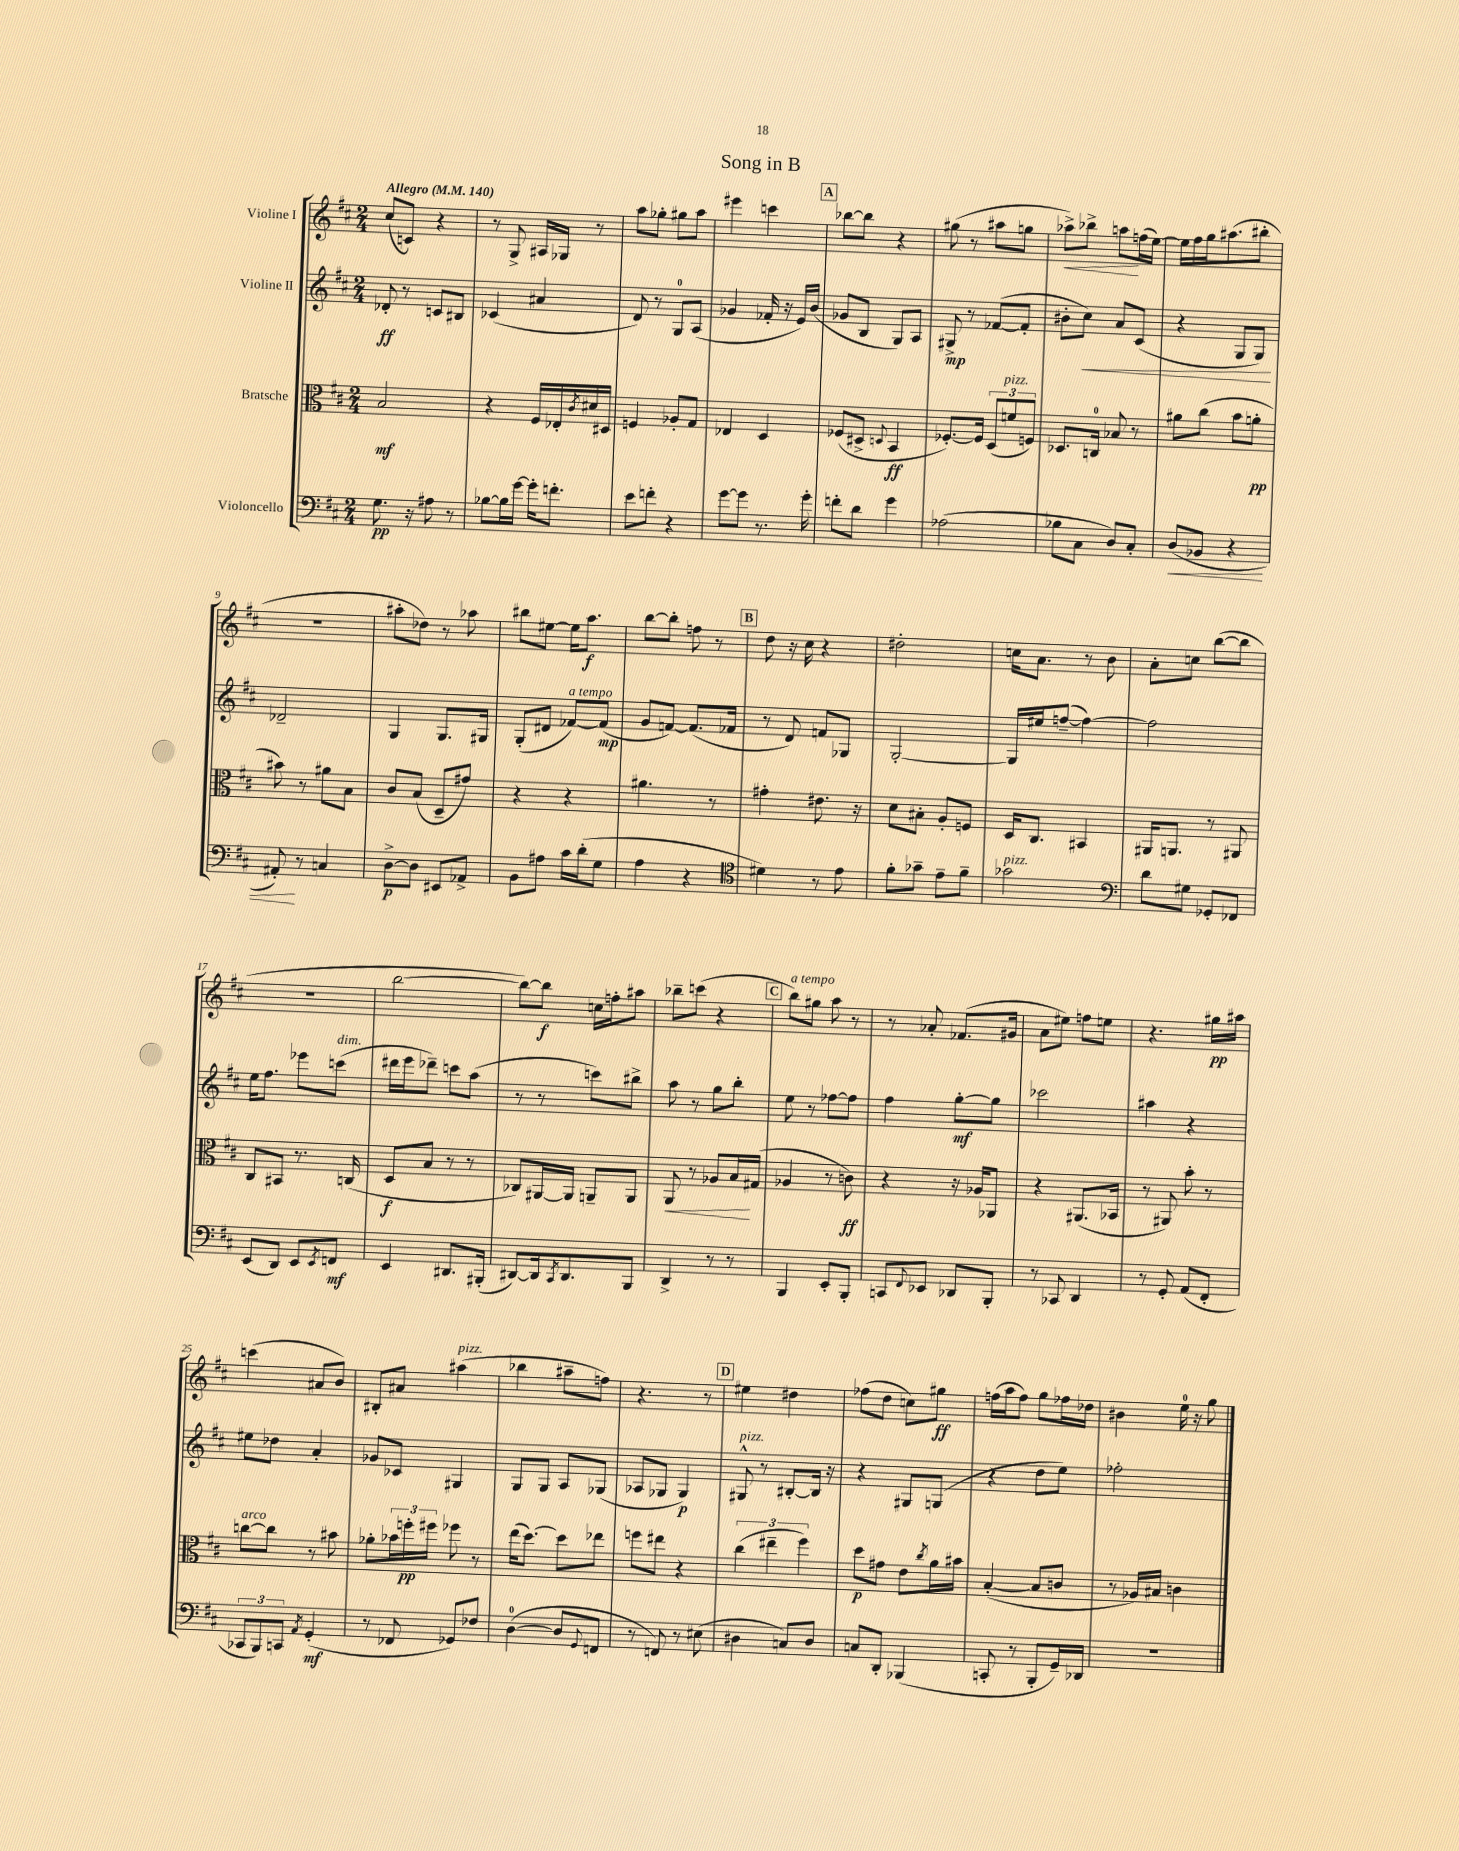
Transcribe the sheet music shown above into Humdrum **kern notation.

**kern	**dynam	**kern	**dynam	**kern	**dynam	**kern	**dynam
*part4	*part4	*part3	*part3	*part2	*part2	*part1	*part1
*staff4	*staff4	*staff3	*staff3	*staff2	*staff2	*staff1	*staff1
*I"Violoncello	*	*I"Bratsche	*	*I"Violine II	*	*I"Violine I	*
*clefF4	*	*clefC3	*	*clefG2	*	*clefG2	*
*k[f#c#]	*	*k[f#c#]	*	*k[f#c#]	*	*k[f#c#]	*
*M2/4	*	*M2/4	*	*M2/4	*	*M2/4	*
*MM140	*	*MM140	*	*MM140	*	*MM140	*
=1	=1	=1	=1	=1	=1	=1	=1
!	!	!	!	!	!	!LO:TX:a:B:t=Allegro	!
8.G\	pp	2B/	mf	8d-X'/	ff	(8cc#/L	.
.	.	.	.	8r	.	8cn/J)	.
16r	.	.	.	.	.	.	.
8A#X\	.	.	.	8cn/L	.	4r	.
8r	.	.	.	8B#X/J	.	.	.
=2	=2	=2	=2	=2	=2	=2	=2
[8B-X\L	.	4r	.	(4c-X/	.	8r	.
16B-\L]	.	.	.	.	.	8G^/	.
[16g\JJ	.	.	.	.	.	.	.
16g'\KL]	.	16F#/LL	.	4a#X/	.	16A#X/LL	.
8.fn'\J	.	16E-X'/	.	.	.	16G-X/JJ	.
.	.	8qc#/	.	.	.	.	.
.	.	16d#X/	.	.	.	8r	.
.	.	16D#X/JJ	.	.	.	.	.
=3	=3	=3	=3	=3	=3	=3	=3
8e\L	.	4Fn/	.	8d/)	.	8aa\L	.
8fn'\J	.	.	.	8r	.	8gg-X'\J	.
4r	.	8A-X'/L	.	8G/L	.	8gg#X\L	.
.	.	8G/J	.	(8A/J	.	8aa\J	.
=4	=4	=4	=4	=4	=4	=4	=4
[8g\L	.	4E-X/	.	4g-X/	.	4eee#X\	.
8g\J]	.	.	.	.	.	.	.
8.r	.	4D/	.	16f-X'/	.	4cccn\	.
.	.	.	.	16r	.	.	.
.	.	.	.	16e/LL)	.	.	.
16g'\	.	.	.	(16b/JJ	.	.	.
!!LO:REH:place=s1:t=A
=5	=5	=5	=5	=5	=5	=5	=5
8fn'\L	.	(8F-X/L	.	8g-X/L	.	[8bb-X\L	.
8d\J	.	8D#X^/J	.	8B/J	.	8bb-\J]	.
.	.	8qqDn/	.	.	.	.	.
4g\	.	4BB/	ff	8G/L)	.	4r	.
.	.	.	.	8A/J	.	.	.
=6	=6	=6	=6	=6	=6	=6	=6
(2A-X\	.	[8.F-X'/L)	.	8G#X^/	mp	(8gg#X\	.
.	.	.	.	8r	.	8r	.
.	.	16F-/Jk]	.	.	.	.	.
.	.	(12D/L	.	([8f-X/L	.	8aa#X\L	.
!	!	!LO:TX:a:i:t=pizz.	!	!	!	!	!
.	.	12fn/	.	.	.	.	.
.	.	.	.	8f-'/J]	.	8ggn\J	.
.	.	12Fn/J)	.	.	.	.	.
=7	=7	=7	=7	=7	=7	=7	=7
!	!	!	!	!	!	!	!LO:HP:b
8B-X\L	.	8.D-X/L	.	8b#X'\L	.	8aa-X^\L)	<
!	!	!	!	!	!LO:HP:b	!	!
8C#\J	.	.	.	8cc#\J)	<	8bb-X^\J	.
.	.	16Cn/Jk	.	.	.	.	.
8D/L)	.	8B-X/	.	8a/L	.	8aan\L	.
8C#'/J	.	8r	.	(8c#/J	.	(16ffn\L	[
.	.	.	.	.	.	[16ee\JJ)	.
=8	=8	=8	=8	=8	=8	=8	=8
!	!LO:HP:b	!	!	!	!	!	!
(8D/L	<	8a#X\L	.	4r	.	16ee\LL]	.
.	.	.	.	.	.	16ff#\	.
8BB-X/J	.	(8cc#\J	.	.	.	16gg\J	.
.	.	.	.	.	.	(8.aa#X\	.
4r	.	8b\L	.	8G/L	.	.	.
.	.	8an'\J	pp	8G/J)	.	8bb#X'\J	.
.	.	.	.	.	[	.	.
!!LO:LB:g=z
=9	=9	=9	=9	=9	=9	=9	=9
8AA#X'/)	.	8b#X\)	.	2d-X~/	.	2r	.
8r	[	8r	.	.	.	.	.
4Cn/	.	8a#X\L	.	.	.	.	.
.	.	8B\J	.	.	.	.	.
=10	=10	=10	=10	=10	=10	=10	=10
[8D^\L	p	8c#/L	.	4G/	.	8aa#X'\L	.
8D\J]	.	(8B/J	.	.	.	8dd-X\J)	.
8EE#X/L	.	8D~/L	.	8.G/L	.	8r	.
8AA-X^/J	.	8g#X/J)	.	.	.	8aa-X\	.
.	.	.	.	16G#X/Jk	.	.	.
=11	=11	=11	=11	=11	=11	=11	=11
8BB\L	.	4r	.	(8G'/L	.	8bb#X\L	.
8A#X\J	.	.	.	8d#X/J	.	[8ee#X\J	.
!	!	!	!	!LO:TX:a:i:t=a tempo	!	!	!
16c#\LL	.	4r	.	[8f-X/L)	.	16ee#\KL]	.
(16d'\J	.	.	.	.	.	8.aa\J	f
8G\J	.	.	.	(8f-/J]	mp	.	.
=12	=12	=12	=12	=12	=12	=12	=12
4A\	.	4.a#X\	.	8g/L	.	[8bb\L	.
.	.	.	.	[8fn/J)	.	8bb'\J]	.
4r	.	.	.	(8.f/L]	.	8ffn\	.
.	.	8r	.	.	.	8r	.
.	.	.	.	16f-X/Jk	.	.	.
!!LO:REH:place=s1:t=B
=13	=13	=13	=13	=13	=13	=13	=13
*clefC4	*	*	*	*	*	*	*
4d#X\)	.	4g#X'\	.	8r	.	8dd\	.
.	.	.	.	8d/)	.	16r	.
.	.	.	.	.	.	16cc#\	.
8r	.	8.e#X\	.	8fn/L	.	4r	.
8e\	.	.	.	8G-X/J	.	.	.
.	.	16r	.	.	.	.	.
=14	=14	=14	=14	=14	=14	=14	=14
8f#'\L	.	8d\L	.	[2G'/	.	2dd#X'\	.
8g-X~\J	.	8B#X'\J	.	.	.	.	.
8e~\L	.	8A'/L	.	.	.	.	.
8f#~\J	.	8Fn/J	.	.	.	.	.
=15	=15	=15	=15	=15	=15	=15	=15
!LO:TX:a:i:t=pizz.	!	!	!	!	!	!	!
2g-X\	.	16D/KL	.	16G/LL]	.	16ccn\KL	.
.	.	8.C#/J	.	16ee#X/J	.	8.a\J	.
.	.	.	.	([8ffn~/J	.	.	.
.	.	4BB#X/	.	4ff\_)	.	8r	.
.	.	.	.	.	.	8b\	.
=16	=16	=16	=16	=16	=16	=16	=16
*clefF4	*	*	*	*	*	*	*
8d\L	.	16AA#X/KL	.	2ff\]	.	8a'\L	.
.	.	8.AAn/J	.	.	.	.	.
8G#X\J	.	.	.	.	.	8ccn\J	.
8GG-X'/L	.	8r	.	.	.	([8bb\L	.
8FF-X/J	.	8AA#X/	.	.	.	8bb\J]	.
!!LO:LB:g=z
=17	=17	=17	=17	=17	=17	=17	=17
(8EE/L	.	8C#/L	.	16ee\KL	.	2r	.
.	.	.	.	8.ff#\J	.	.	.
8DD/J)	.	8BB#X/J	.	.	.	.	.
8EE/L	.	8.r	.	8eee-X\L	.	.	.
8qEE/	.	.	.	.	.	.	.
!	!	!	!	!LO:TX:a:i:t=dim.	!	!	!
8FFn/J	mf	.	.	(8cccn\J	.	.	.
.	.	(16Cn/	.	.	.	.	.
=18	=18	=18	=18	=18	=18	=18	=18
4EE/	.	8D/L	f	16ddd#X\LL	.	[2bb\	.
.	.	.	.	16eee\J	.	.	.
.	.	8B/J	.	8ddd-X~\J)	.	.	.
8.DD#X/L	.	8r	.	8cccn\L	.	.	.
.	.	8r	.	(8aa\J	.	.	.
(16BBB#X'/Jk	.	.	.	.	.	.	.
=19	=19	=19	=19	=19	=19	=19	=19
[8DD#X/L)	.	8C-X/L)	.	8r	.	8bb\L_)	.
16DD#/k]	.	[16AA#X/L	.	8r	.	8bb\J]	f
8qCC#/	.	.	.	.	.	.	.
8.DD#/	.	16AA#/JJ]	.	.	.	.	.
.	.	8AAn~/L	.	8cccn\L)	.	16ccn\LL	.
.	.	.	.	.	.	16ffn'\J	.
8BBB/J	.	8AA/J	.	8bb#X^\J	.	8aa#X\J	.
=20	=20	=20	=20	=20	=20	=20	=20
!	!	!	!LO:HP:b	!	!	!	!
4DD^/	.	8AA/	<	8aa\	.	8bb-X~\L	.
.	.	8r	.	8r	.	(8cccn\J	.
8r	.	8A-X/L	.	8gg\L	.	4r	.
8r	.	16B/L	.	8bb'\J	.	.	.
.	.	(16G#X/JJ	[	.	.	.	.
!!LO:REH:place=s1:t=C
=21	=21	=21	=21	=21	=21	=21	=21
!	!	!	!	!	!	!LO:TX:a:i:t=a tempo	!
4BBB/	.	4A-X/	.	8ee\	.	8bb\L)	.
.	.	.	.	8r	.	8gg#X\J	.
8EE'/L	.	8r	.	[8ff-X\L	.	8aa\	.
8BBB'/J	.	8cn\)	ff	8ff-\J]	.	8r	.
=22	=22	=22	=22	=22	=22	=22	=22
8CCn/L	.	4r	.	4ff#\	.	8r	.
8qqFF#/	.	.	.	.	.	.	.
8EE-X/J	.	.	.	.	.	8a-X'/	.
8DD-X/L	.	16r	.	[8gg'\L	mf	(8.f-X/L	.
.	.	16A-X/KL	.	.	.	.	.
8BBB'/J	.	8AA-X/J	.	8gg\J]	.	.	.
.	.	.	.	.	.	16g#X/Jk	.
=23	=23	=23	=23	=23	=23	=23	=23
8r	.	4r	.	2ccc-X\	.	8a\L	.
8CC-X/	.	.	.	.	.	8ee#X\J)	.
4DD/	.	(8.AA#X/L	.	.	.	8ffn\L	.
.	.	.	.	.	.	8een\J	.
.	.	16BB-X/Jk	.	.	.	.	.
=24	=24	=24	=24	=24	=24	=24	=24
8r	.	8r	.	4aa#X\	.	4.r	.
8GG'/	.	8AA#X/)	.	.	.	.	.
(8AA/L	.	8b'\	.	4r	.	.	.
8FF#'/J	.	8r	.	.	.	16gg#X\LL	pp
.	.	.	.	.	.	16aa#X\JJ	.
!!LO:LB:g=z
=25	=25	=25	=25	=25	=25	=25	=25
!	!	!LO:TX:a:i:t=arco	!	!	!	!	!
12CC-X/L	.	[8ccn\L	.	8ee#X\L	.	(4cccn\	.
12BBB/)	.	.	.	.	.	.	.
.	.	8cc\J]	.	8dd-X\J	.	.	.
12CCn/J	.	.	.	.	.	.	.
8qAA/	.	.	.	.	.	.	.
(4GG'/	mf	8r	.	4a'/	.	8a#X/L	.
.	.	8b#X\	.	.	.	8b/J)	.
=26	=26	=26	=26	=26	=26	=26	=26
8r	.	8a-X'\L	.	8g-X/L	.	8B#X'/L	.
8FF-X/	.	24b-X\L	.	8c-X/J	.	8a#X/J	.
.	.	24ffn'\	pp	.	.	.	.
.	.	24ff#X\JJ	.	.	.	.	.
!	!	!	!	!	!	!LO:TX:a:i:t=pizz.	!
8GG-X/L)	.	8ff-X\	.	4G#X/	.	(4aa#X\	.
8F-X/J	.	8r	.	.	.	.	.
=27	=27	=27	=27	=27	=27	=27	=27
([4D\	.	(16ee\KL	.	8G/L	.	4bb-X\	.
.	.	[8.dd\J)	.	.	.	.	.
.	.	.	.	8G/J	.	.	.
8D/L]	.	8dd\L]	.	8A/L	.	8aa#X~\L	.
8qqGG/	.	.	.	.	.	.	.
8FFn/J	.	8ee-X\J	.	(8G-X/J	.	8ffn\J)	.
=28	=28	=28	=28	=28	=28	=28	=28
8r	.	8ffn\L	.	8A-X/L	.	4.r	.
8FFn/)	.	8ee#X\J	.	8G-X/J	.	.	.
8r	.	4r	.	4G-/)	p	.	.
(8E#X\	.	.	.	.	.	8r	.
!!LO:REH:place=s1:t=D
=29	=29	=29	=29	=29	=29	=29	=29
!	!	!	!	!LO:TX:a:i:t=pizz.	!	!	!
4D#X\	.	(6cc#\	.	8G#X^^/	.	4ee#X\	.
.	.	.	.	8r	.	.	.
.	.	6ee#X~\	.	.	.	.	.
8Cn/L)	.	.	.	[8B#X'/L	.	4dd#X\	.
.	.	6ff#\)	.	.	.	.	.
8D#/J	.	.	.	16B#/Jk]	.	.	.
.	.	.	.	16r	.	.	.
=30	=30	=30	=30	=30	=30	=30	=30
8Cn/L	.	8dd\L	p	4r	.	(8ff-X\L	.
8DD'/J	.	8g#X\J	.	.	.	8dd\J	.
(4BBB-X/	.	8e\L	.	8G#X/L	.	8ccn\L)	.
.	.	8qcc#/	.	.	.	.	.
.	.	16a\L	.	(8Gn/J	.	8gg#X\J	ff
.	.	16b#X\JJ	.	.	.	.	.
=31	=31	=31	=31	=31	=31	=31	=31
8CCn'/	.	([4B'/	.	4r	.	(16ffn\LL	.
.	.	.	.	.	.	16aa\J	.
8r	.	.	.	.	.	8ff\J)	.
8BBB'/L	.	8B/L]	.	8dd\L	.	8gg\L	.
16GG~/L)	.	8cn/J	.	8ee\J)	.	16ff-X\L	.
16DD-X/JJ	.	.	.	.	.	16dd-X\JJ	.
=32	=32	=32	=32	=32	=32	=32	=32
2r	.	8r	.	2ff-X'\	.	4b#X\	.
.	.	16A-X/LL)	.	.	.	.	.
.	.	16B#X/JJ	.	.	.	.	.
.	.	4cn\	.	.	.	16ee\	.
.	.	.	.	.	.	16r	.
.	.	.	.	.	.	8gg\	.
==	==	==	==	==	==	==	==
*-	*-	*-	*-	*-	*-	*-	*-
